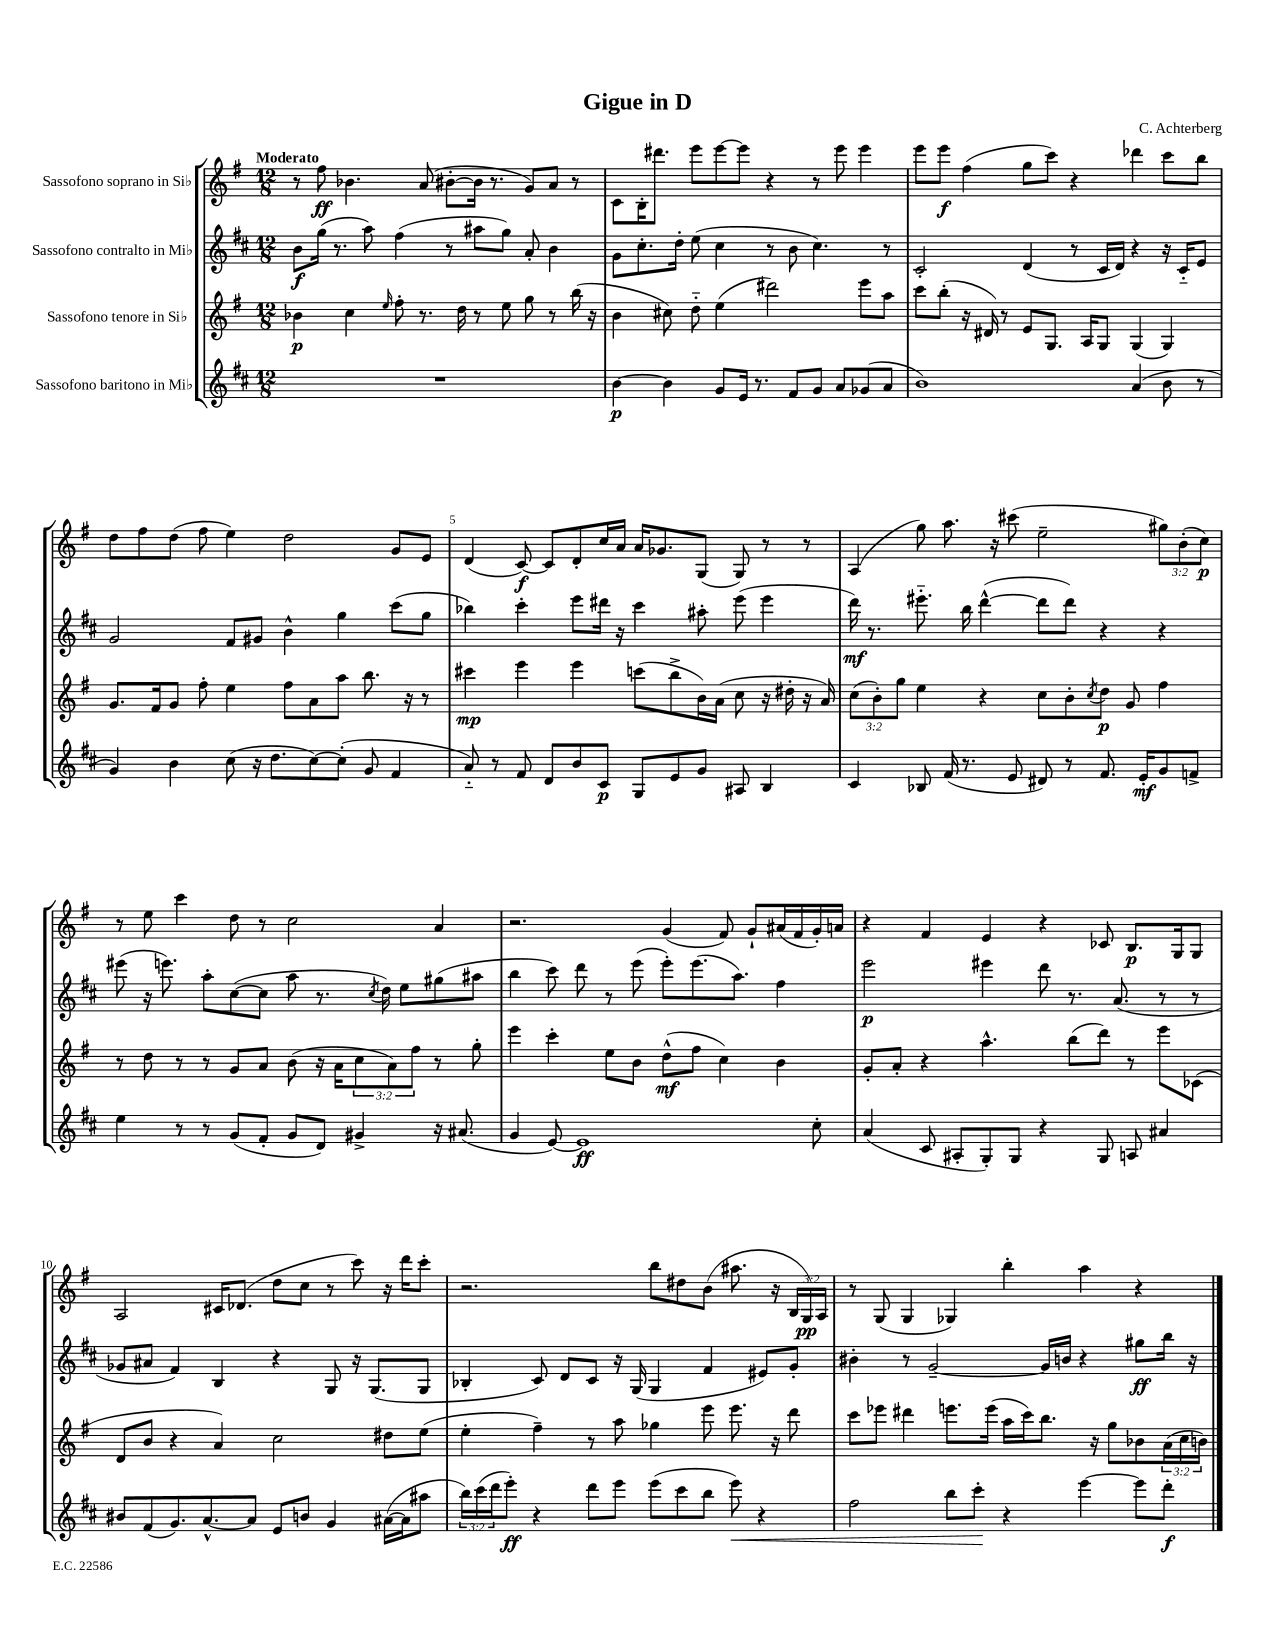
\header { title = "Gigue in D" composer = "C. Achterberg" }
<<
\new StaffGroup <<
\new Staff = "s0" \with { instrumentName = "Sassofono soprano in Sib" } {
    \clef treble \key g \major \numericTimeSignature \time 12/8 \override Staff.TupletNumber.text = #tuplet-number::calc-fraction-text \tempo "Moderato"
    r8 fis''8\ff bes'4. a'8( bis'8~-. bis'16 r8. g'8) a'8 r8 |
    c'8 b16-. dis'''8. e'''8 e'''8~ e'''8 r4 r8 e'''8 e'''4 |
    e'''8 e'''8\f fis''4( g''8 c'''8) r4 des'''4 c'''8 b''8 |
    d''8 fis''8 d''8( fis''8 e''4) d''2 g'8 e'8 |
    d'4( c'8~\f) c'8 d'8-. c''16 a'16 a'16 ges'8. g8( g8) r8 r8 |
    a4( g''8) a''8. r16 cis'''8( e''2-- \tuplet 3/2 { gis''8) b'8-.( c''8\p) } |
    r8 e''8 c'''4 d''8 r8 c''2 a'4 |
    r2. g'4( fis'8) g'8-! ais'16( fis'16 g'16-.) a'16 |
    r4 fis'4 e'4 r4 ces'8 b8.\p g16 g8 |
    a2 cis'16 des'8.( d''8 c''8 r8 c'''8) r16 d'''16 c'''8-. |
    r2. b''8 dis''8 b'8( ais''8. r16 \tuplet 3/2 { b16 g16\pp) a16 } |
    r8 g8( g4 ges4) b''4-. a''4 r4 \bar "|." |
}
\new Staff = "s1" \with { instrumentName = "Sassofono contralto in Mib" } {
    \clef treble \key d \major \numericTimeSignature \time 12/8
    b'8\f g''16( r8. a''8) fis''4( r8 ais''8 g''8) a'8-. b'4 |
    g'8 cis''8.-. d''16-. e''8( cis''4 r8 b'8 cis''4.) r8 |
    cis'2-. d'4( r8 cis'16 d'16) r4 r16 cis'16-_ e'8 |
    g'2 fis'8 gis'8 b'4-^ g''4 cis'''8( g''8 |
    bes''4) cis'''4-. e'''8 dis'''16 r16 cis'''4 ais''8-. e'''8( e'''4 |
    d'''16\mf) r8. eis'''8.-_ b''16 d'''4~-^( d'''8 d'''8) r4 r4 |
    eis'''8( r16 e'''8.) a''8-. cis''8~( cis''8 a''8 r8. \acciaccatura { cis''8 } d''16) e''8 gis''8( ais''8 |
    b''4 cis'''8) d'''8 r8 e'''8( e'''8-.) e'''8.( a''8.) fis''4 |
    e'''2\p eis'''4 d'''8 r8. a'8.( r8 r8 |
    ges'8 ais'8 fis'4) b4 r4 g8 r16 g8.( g8 |
    bes4-. cis'8) d'8 cis'8 r16 g16( g4 fis'4 eis'8) g'8-. |
    bis'4-. r8 g'2~-- g'16 b'16 r4 gis''8\ff b''16 r16 \bar "|." |
}
\new Staff = "s2" \with { instrumentName = "Sassofono tenore in Sib" } {
    \clef treble \key g \major \numericTimeSignature \time 12/8 \override Staff.TupletNumber.text = #tuplet-number::calc-fraction-text
    bes'4\p c''4 \grace { e''16 } fis''8-. r8. d''16 r8 e''8 g''8 r8 b''16( r16 |
    b'4 cis''8) d''8-_ e''4( dis'''2) e'''8 a''8 |
    c'''8 b''8-.( r16 dis'16) r8 e'8 g8. a16 g8 g4( g4) |
    g'8. fis'16 g'8 fis''8-. e''4 fis''8 a'8 a''8 b''8. r16 r8 |
    cis'''4\mp e'''4 e'''4 c'''8( b''8-> b'16) a'16( c''8 r16 dis''16-. r16 a'16) |
    \tuplet 3/2 { c''8( b'8-.) g''8 } e''4 r4 c''8 b'8-. \acciaccatura { c''8 } d''8\p g'8 fis''4 |
    r8 d''8 r8 r8 g'8 a'8 b'8( r16 a'16 \tuplet 3/2 { c''8 a'8) fis''8 } r8 g''8-. |
    e'''4 c'''4-. e''8 b'8 d''8-^\mf( fis''8 c''4) b'4 |
    g'8-. a'8-. r4 a''4.-^ b''8( d'''8) r8 e'''8 ces'8( |
    d'8 b'8 r4 a'4) c''2 dis''8 e''8( |
    e''4-. fis''4--) r8 a''8 ges''4 e'''8 e'''8. r16 d'''8 |
    c'''8 ees'''8 dis'''4 e'''8. e'''16( a''16 c'''16) b''8. r16 g''8 bes'8 \tuplet 3/2 { a'16( c''16 b'16) } \bar "|." |
}
\new Staff = "s3" \with { instrumentName = "Sassofono baritono in Mib" } {
    \clef treble \key d \major \numericTimeSignature \time 12/8 \override Staff.TupletNumber.text = #tuplet-number::calc-fraction-text
    R1. |
    b'4~\p b'4 g'8 e'16 r8. fis'8 g'8 a'8 ges'8( a'8 |
    b'1) a'4( b'8 r8 |
    g'4) b'4 cis''8( r16 d''8. cis''8~) cis''8-.( g'8 fis'4 |
    a'8-_) r8 fis'8 d'8 b'8 cis'8\p g8 e'8 g'8 ais8 b4 |
    cis'4 bes8 fis'16( r8. e'8 dis'8) r8 fis'8. e'16-.\mf g'8 f'8-> |
    e''4 r8 r8 g'8( fis'8-. g'8 d'8) gis'4-> r16 ais'8.( |
    g'4 e'8~) e'1\ff cis''8-. |
    a'4( cis'8 ais8-. g8-.) g8 r4 g8 a8 ais'4 |
    bis'8 fis'8( g'8.) a'8.~-^ a'8 e'8 b'8 g'4 ais'16~( ais'16 ais''8 |
    \tuplet 3/2 { b''16) cis'''16( d'''16 } e'''8-.\ff) r4 d'''8 e'''8 e'''8( cis'''8 b''8 e'''8\<) r4 |
    fis''2 b''8 cis'''8-.\! r4 e'''4~ e'''8 d'''8-.\f \bar "|." |
}
>>
>>
\layout { \context { \Score \override BarNumber.break-visibility = ##(#f #t #t) barNumberVisibility = #(every-nth-bar-number-visible 5) } }
